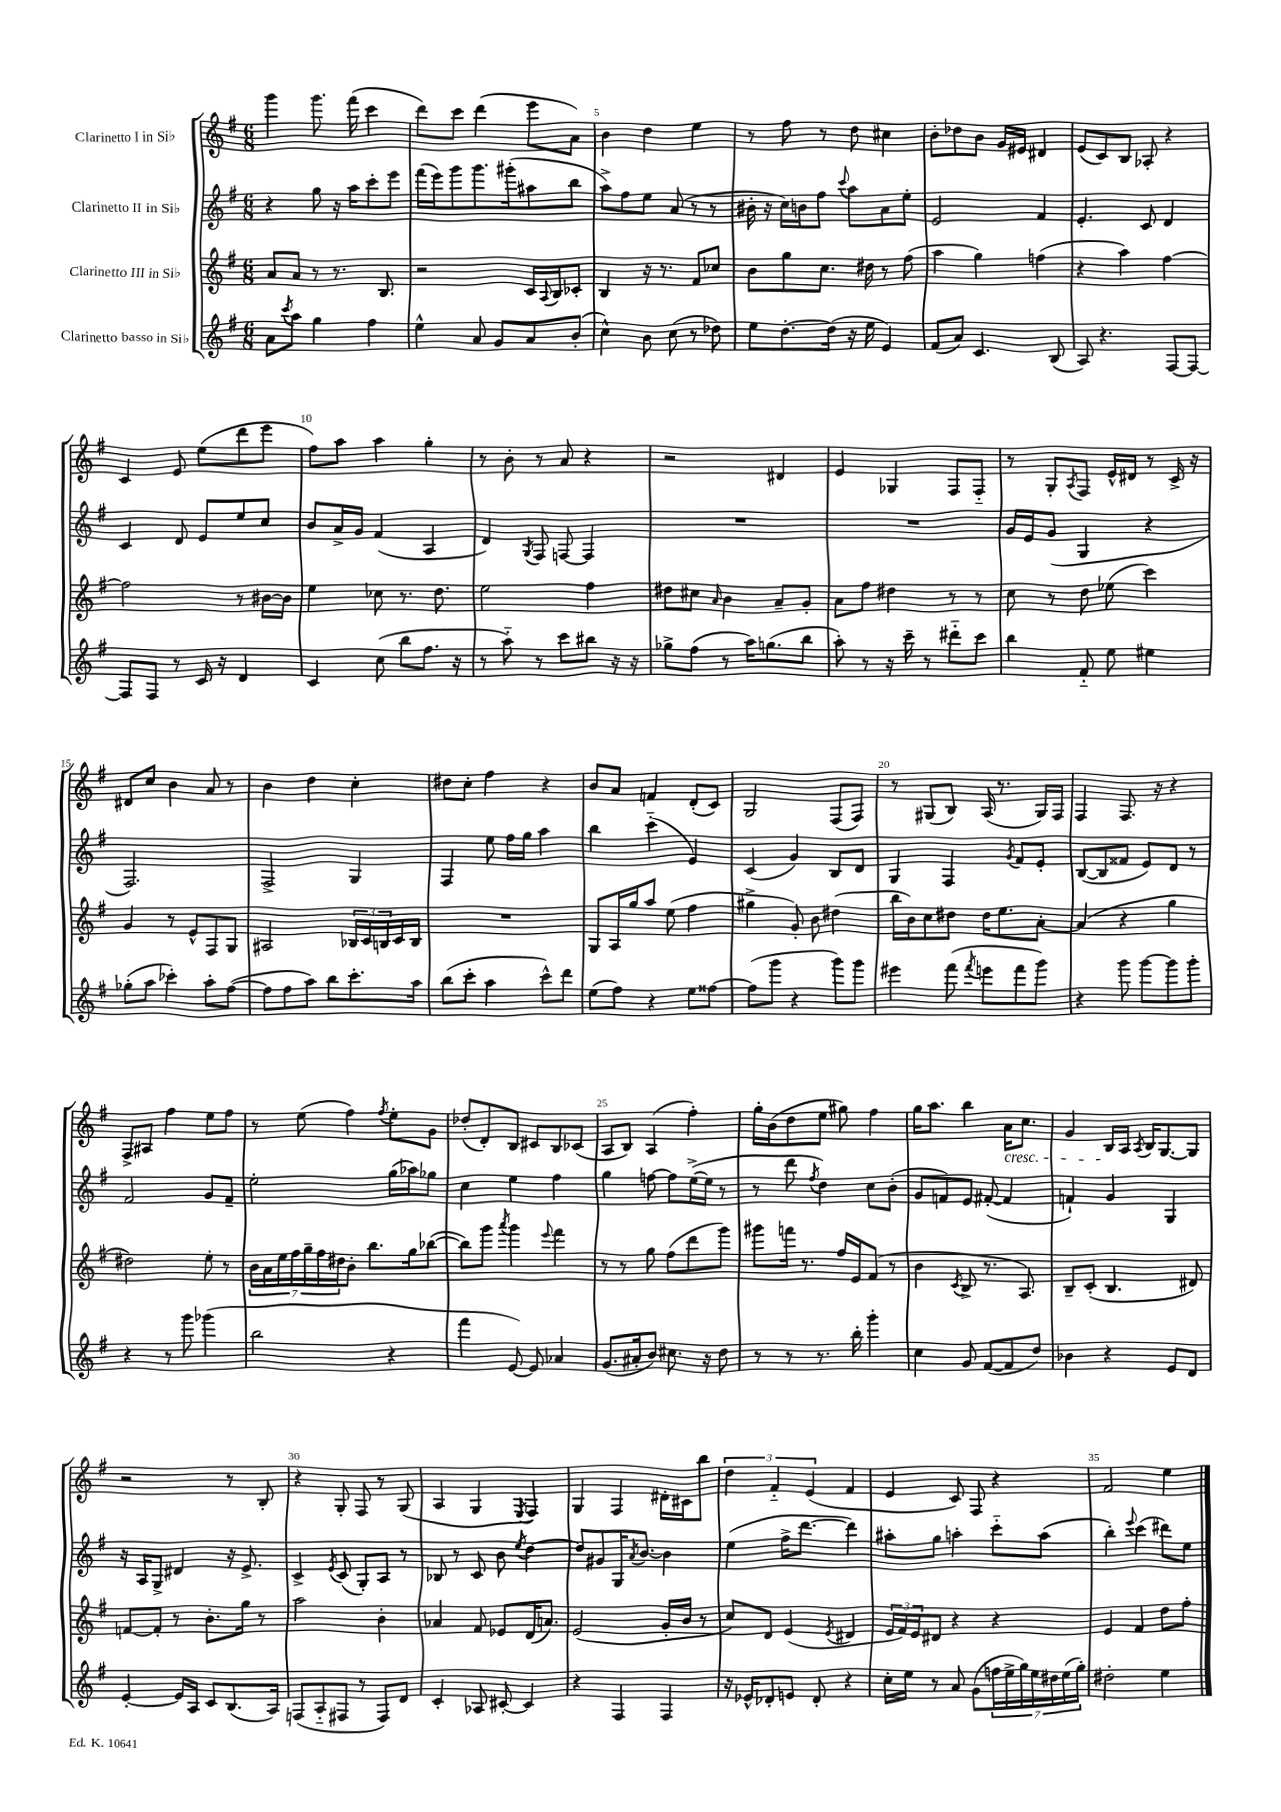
<<
\new StaffGroup <<
\new Staff = "s0" \with { instrumentName = "Clarinetto I in Sib" } {
    \clef treble \key g \major \numericTimeSignature \time 6/8
    g'''4 g'''8. fis'''16( c'''4 |
    d'''8) c'''8 d'''4( e'''8 a'8) |
    b'4 d''4 e''4 |
    r8 fis''8 r8 d''8 cis''4 |
    b'8-. des''8 b'8 g'16 eis'16 dis'4 |
    e'8( c'8) b8 aes8-. r4 |
    c'4 e'8 e''8( d'''8 e'''8 |
    fis''8) a''8 a''4 g''4-. |
    r8 b'8-. r8 a'8 r4 |
    r2 dis'4 |
    e'4 ges4 fis8 fis8-_ |
    r8 g8-. \acciaccatura { a8 } fis8 e'16-^ dis'16 r8 c'16-> r16 |
    dis'8 c''8 b'4 a'8 r8 |
    b'4 d''4 c''4-. |
    dis''8 c''8-. fis''4 r4 |
    b'8 a'8 f'4 d'8-.( c'8) |
    g2 fis8( fis8) |
    r8 gis8( b8) a16( r8. gis16) fis16 |
    fis4 fis8. r16 r4 |
    fis8-> ais8 fis''4 e''8 fis''8 |
    r8 e''8( fis''4) \acciaccatura { fis''8 } e''8-. g'8 |
    des''8-.( d'8-.) b8 cis'8 b8 ces'8( |
    a8 b8) a4( fis''4-.) |
    g''16-. b'16( d''8 e''8 gis''8) fis''4 |
    g''16 a''8. b''4 a'16\cresc c''8. |
    g'4 b16\! a16 \acciaccatura { a8 } b16 g8.~ g8 |
    r2 r8 b8-. |
    r4 g8-. fis8 r8 g8( |
    a4 g4 \acciaccatura { e8 } fis4) |
    g4 fis4 dis'16-. cis'16 b''8 |
    \tuplet 3/2 { d''4 fis'4-_ e'4( } fis'4 |
    e'4 c'8) fis8 r4 |
    fis'2 e''4 \bar "|." |
}
\new Staff = "s1" \with { instrumentName = "Clarinetto II in Sib" } {
    \clef treble \key g \major \numericTimeSignature \time 6/8
    r4 g''8 r16 a''16 c'''8-. e'''8 |
    fis'''16( e'''16) g'''8 g'''8. gis'''16-.( ais''8 b''8 |
    a''8->) fis''8 e''8 a'8( r8 r8 |
    bis'16-. r16 c''16) b'16 fis''8 \appoggiatura { c'''8 } a''8 a'8 e''8-. |
    e'2 fis'4 |
    e'4.-. c'8 d'4 |
    c'4 d'8 e'8 e''8 c''8 |
    b'8 a'16-> g'16 fis'4( a4 |
    d'4) \acciaccatura { g8 } fis8 f8~ f4 |
    R2. |
    R2. |
    g'16 e'16 g'8( g4 r4 |
    fis2.) |
    fis2-> g4 |
    fis4 e''8 fis''16 g''16 a''4 |
    b''4 c'''4-_( e'4) |
    c'4( g'4) b8 d'8 |
    g4 fis4 \acciaccatura { g'8 } fis'8 e'8-. |
    b8~( b8 fisis'8 e'8) d'8 r8 |
    fis'2 g'8 fis'8-- |
    e''2-. g''16( aes''16) ges''8 |
    c''4 e''4 fis''4 |
    g''4 f''8~ f''8 e''16~->( e''16 r8 |
    r8 d'''8 \acciaccatura { fis''8 } d''4) c''8 b'8-.( |
    g'8 f'8) e'8 fis'8~-.( fis'4 |
    f'4-!) g'4 g4 |
    r16 a16 g8-> dis'4 r16 e'8.-> |
    c'4-> \acciaccatura { e'8 } c'8( g8-.) a8 r8 |
    bes8 r8 c'8 b'8 \acciaccatura { e''8 } d''4~ |
    d''8 gis'8 g16 \acciaccatura { a'8 } b'8.~ b'4 |
    e''4( fis''16-> d'''8.~ d'''4) |
    ais''8-. g''8 a''4-. c'''8-_ a''8( |
    b''4-.) \appoggiatura { e'''8 } c'''4( dis'''8) e''8 \bar "|." |
}
\new Staff = "s2" \with { instrumentName = "Clarinetto III in Sib" } {
    \clef treble \key g \major \numericTimeSignature \time 6/8
    a'8 a'8 r8 r8. b8. |
    r2 c'16 \appoggiatura { a8 } b16 ces'8-. |
    b4 r16 r8. fis'8 ces''8 |
    b'8 g''8 c''8. dis''16 r8 fis''8( |
    a''4 g''4) f''4( |
    r4 a''4) fis''4~ |
    fis''2 r8 bis'16~ bis'16 |
    e''4 ces''8 r8. d''8. |
    e''2 fis''4 |
    dis''8 cis''8 \grace { a'16 } b'4 a'8-- g'8-. |
    a'8 fis''8 dis''4 r8 r8 |
    c''8 r8 d''8 ees''8( c'''4) |
    g'4 r8 e'8-^ fis8 g8 |
    ais2 \tuplet 3/2 { bes16 c'16 b16 } c'16 b16 |
    R2. |
    g8 a16 g''16 a''8 e''8( fis''4 |
    gis''4-> g'8-.) b'8 dis''4( |
    b''16 b'16) c''8 dis''8 dis''16 e''8. a'8~-. |
    a'4( r4 g''4 |
    dis''2) e''8-. r8 |
    \tuplet 7/4 { b'16 a'16 e''16 fis''16 g''16-- fis''16 dis''16 } b'8-. b''8. g''16 bes''8~( |
    bes''8) g'''8 \acciaccatura { a'''8 } g'''4 \appoggiatura { e'''8 } fis'''4 |
    r8 r8 g''8 fis''8( d'''8 g'''8) |
    gis'''8 f'''16 r8. fis''16 e'16 fis'8( r8 |
    b'4 \acciaccatura { c'8 } b8-> r8. a8.) |
    b8-- c'8-.( b4. dis'8) |
    f'8~ f'8-. r8 b'8.-. g''16 r8 |
    a''2 b'4-. |
    aes'4 fis'8 ees'8 d'16( a'8.) |
    e'2( g'16-. b'16 r8 |
    c''8) d'8 e'4( \acciaccatura { e'8 } dis'4 |
    \tuplet 3/2 { e'16 fis'16) e'16 } dis'8 r4 r4 |
    e'4 fis'4 d''8 fis''8-. \bar "|." |
}
\new Staff = "s3" \with { instrumentName = "Clarinetto basso in Sib" } {
    \clef treble \key g \major \numericTimeSignature \time 6/8
    a'8 \acciaccatura { c'''8 } a''8 g''4 fis''4 |
    e''4-^ a'8 g'8 a'8 b'8-.( |
    c''4-^) b'8 c''8( r8 des''8) |
    e''8 d''8.~-. d''16( r16 e''16 e'4) |
    fis'8( a'8) c'4. b8( |
    a8) r4. fis8~ fis8~ |
    fis8 fis8 r8 c'16 r16 d'4 |
    c'4 c''8( b''8 fis''8. r16 |
    r8 a''8-_) r8 c'''8 bis''8 r16 r16 |
    ges''8-> fis''8( r8 a''16) g''8.( b''8 |
    a''8-.) r8 r16 c'''16-- r8 dis'''8-_ c'''8 |
    b''4 fis'8-_ e''8 eis''4 |
    ges''8-.( a''8 ces'''4-.) a''8-. fis''8~( |
    fis''8 fis''8 a''8) b''8 c'''8.-. a''16 |
    b''8( c'''8-. a''4 c'''8-^) d'''8 |
    e''8( fis''8) r4 e''8 fisis''8~ |
    fisis''8( g'''8 r4 g'''8) g'''8 |
    eis'''4 fis'''8( \acciaccatura { fis'''8 } e'''8 fis'''8 g'''8) |
    r4 g'''8 g'''8~ g'''8 g'''8-. |
    r4 r8 g'''8 ges'''4( |
    b''2 r4 |
    fis'''4 e'8~) e'8 aes'4 |
    g'8.( ais'16-. b'8) cis''8. r16 d''8 |
    r8 r8 r8. b''16-. g'''4-. |
    c''4 g'8 fis'8~( fis'8 d''8) |
    bes'4 r4 e'8 d'8 |
    e'4~-. e'16 a16 c'8 b8.( a16) |
    f8( a8-_ fis8 r8 fis8) d'8 |
    c'4-. aes8 cis'8~-. cis'4 |
    r4 fis4 fis4 |
    r16 ees'16-^ des'8-. e'8 des'8-. r4 |
    c''16-. e''16 r8 a'8 g'8( \tuplet 7/4 { f''16 e''16-> g''16) e''16 dis''16 e''16( g''16-.) } |
    dis''2-. e''4 \bar "|." |
}
>>
>>
\layout { \context { \Score currentBarNumber = #3 \override BarNumber.break-visibility = ##(#f #t #t) barNumberVisibility = #(every-nth-bar-number-visible 5) } }
